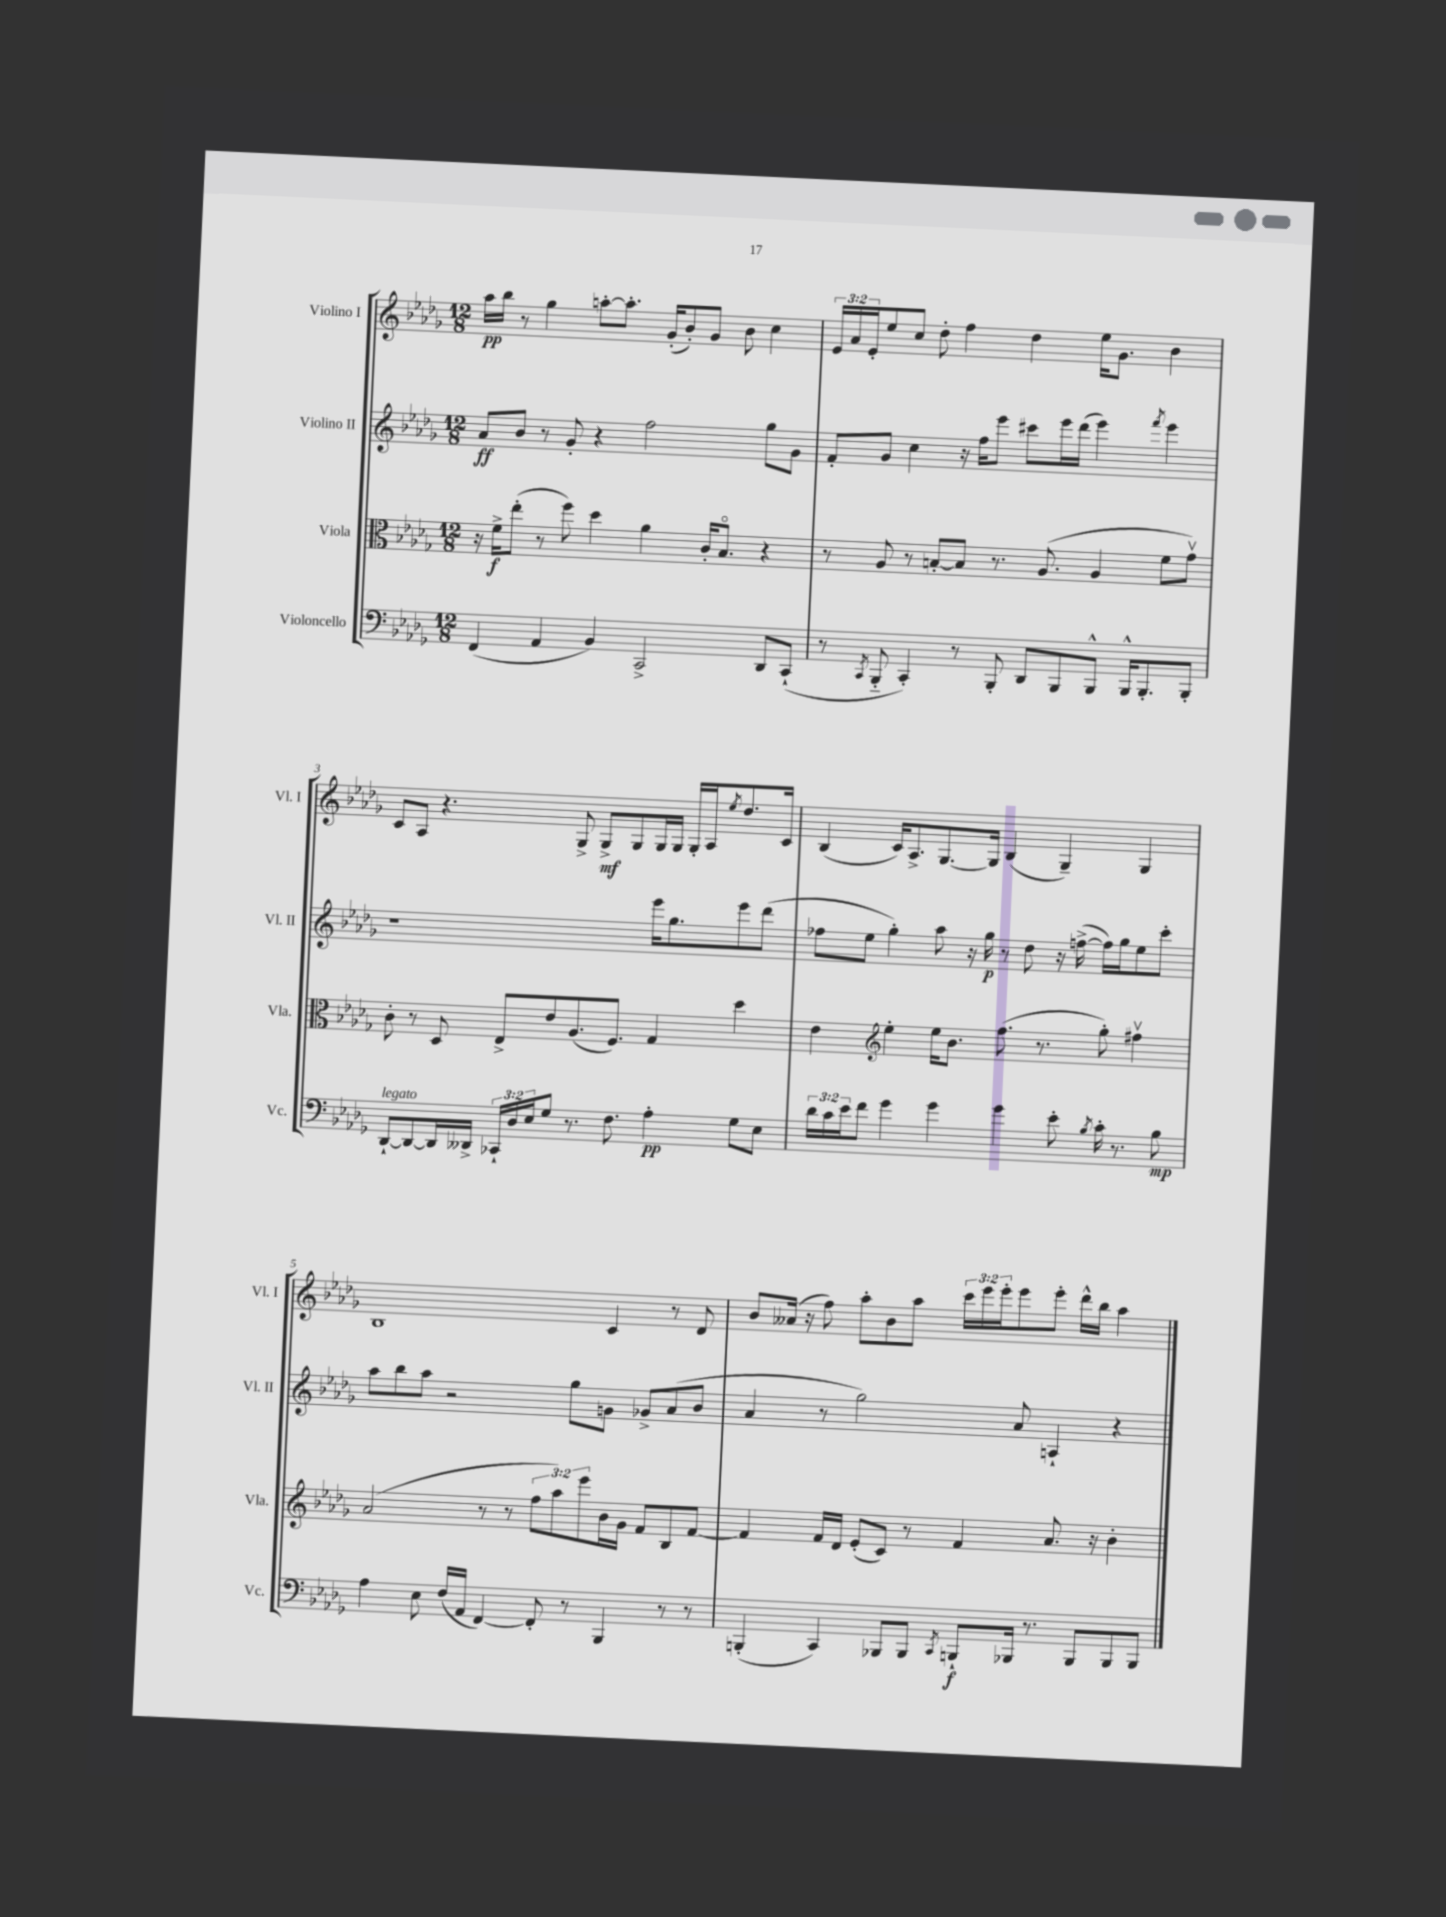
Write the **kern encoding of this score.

**kern	**kern	**kern	**kern
*staff4	*staff3	*staff2	*staff1
*clefF4	*clefC3	*clefG2	*clefG2
*k[b-e-a-d-g-]	*k[b-e-a-d-g-]	*k[b-e-a-d-g-]	*k[b-e-a-d-g-]
*M12/8	*M12/8	*M12/8	*M12/8
(4FF	16r	8a-	16aa-
.	16f^	.	16bb-
.	(8ee-'	8b-	8r
4AA-	8r	8r	4gg-
.	8ff)	8g-'	.
4BB-)	4dd-	4r	[8aa'
.	.	.	8.aa']
2CC^	4a-	2ff	.
.	.	.	(16g-'
.	.	.	8b-')
.	16c'	.	8g-
.	8.B-o	.	.
.	.	.	8b-
8DD-	4r	8gg-	4cc
(8CC`	.	8g-	.
=	=	=	=
8r	8r	8f'	24e-
.	.	.	24a-
.	.	.	24e-'
8qCC	.	.	.
8BBB-'~	8A-	8g-	8ee-
4CC')	8r	4cc	8cc
.	[8B'	.	8dd-'
8r	8B]	16r	4ff
.	.	16ff	.
8BBB-'	8.r	8eee-	.
8DD-	.	8ccc#	4dd-
.	(8.A-	.	.
8BBB-	.	16eee-	.
.	.	(16ddd-	.
8BBB-^^	4A-	4eee-)	16ee-
.	.	.	8.g-
16BBB-^^	.	.	.
8.BBB-'	.	.	.
.	.	8qfff	.
.	8f	4eee-	4b-
8BBB-'	8g-v)	.	.
=	=	=	=
[8DD-`	8c'	1r	8c
8DD-_	8r	.	8A-
16DD-]	8D-	.	4.r
16DD--^	.	.	.
24CC-`	8E-^	.	.
24D-	.	.	.
24E-	.	.	.
8G-	8e-	.	.
8.r	(8.A-	.	8G-^
.	.	.	8G-^
8.F	8.F)	.	.
.	.	.	8G-
4A-'	4G-	16eee-	16G-
.	.	8.gg-	16G-
.	.	.	16G-'
.	.	.	16A-
.	.	.	8qee-
8G-	4dd-	8eee-	8.dd-
8E-	.	(8ddd-	.
.	.	.	16c
=	=	=	=
24d-	4e-	8ff-	(4B-
24c	.	.	.
24e-	.	.	.
8f	.	8ee-	.
*	*clefG2	*	*
4g-	4ee-'	4gg-')	16c)
.	.	.	8.A-^
4g-	16ee-	8aa-	[8.G-
.	8.b-	.	.
.	.	16r	.
.	.	16gg-	16G-]
4g-	(8.ff	8r	(4B-
.	.	8dd-	.
.	8.r	.	.
8e-'	.	16r	4G-~)
.	.	([16ff^	.
8qB-	.	.	.
16c'	8gg-')	16ff])	.
8.r	.	16gg-	.
.	4ff#v	8ee-	4G-
8B-	.	8ccc'	.
=	=	=	=
4A-	(2a-	8aa-	1B-
.	.	8bb-	.
8E-	.	8aa-	.
(16F	.	2r	.
16AA-	.	.	.
[4FF)	8r	.	.
.	8r	.	.
8FF']	12ff	.	.
.	12aa-)	.	.
8r	.	8gg-	.
.	12eee-	.	.
4BBB-	16b-	8g	4c
.	16g-	.	.
.	8f	8g-^	.
8r	8B-	(8a-	8r
8r	[8f	8b-	8d-
=	=	=	=
(4BBB'	4f]	4a-	8b-
.	.	.	(16a--
.	.	.	16r
4CC)	16f	8r	8ff)
.	16d-	.	.
.	(8e-'	2gg-)	8aa-'
8BBB-	8c)	.	8b-
8BBB-	8r	.	8aa-
8qCC	.	.	.
8BBB`	4f	.	24ccc
.	.	.	24eee-
.	.	.	24eee-'
16BBB-	.	8a-	8eee-
8.r	.	.	.
.	8.a-	4A`	8eee-'
8BBB-	.	.	16ddd-^^
.	16r	.	16bb-
8BBB-	4b-'	4r	4aa-
8BBB-	.	.	.
==	==	==	==
*-	*-	*-	*-
